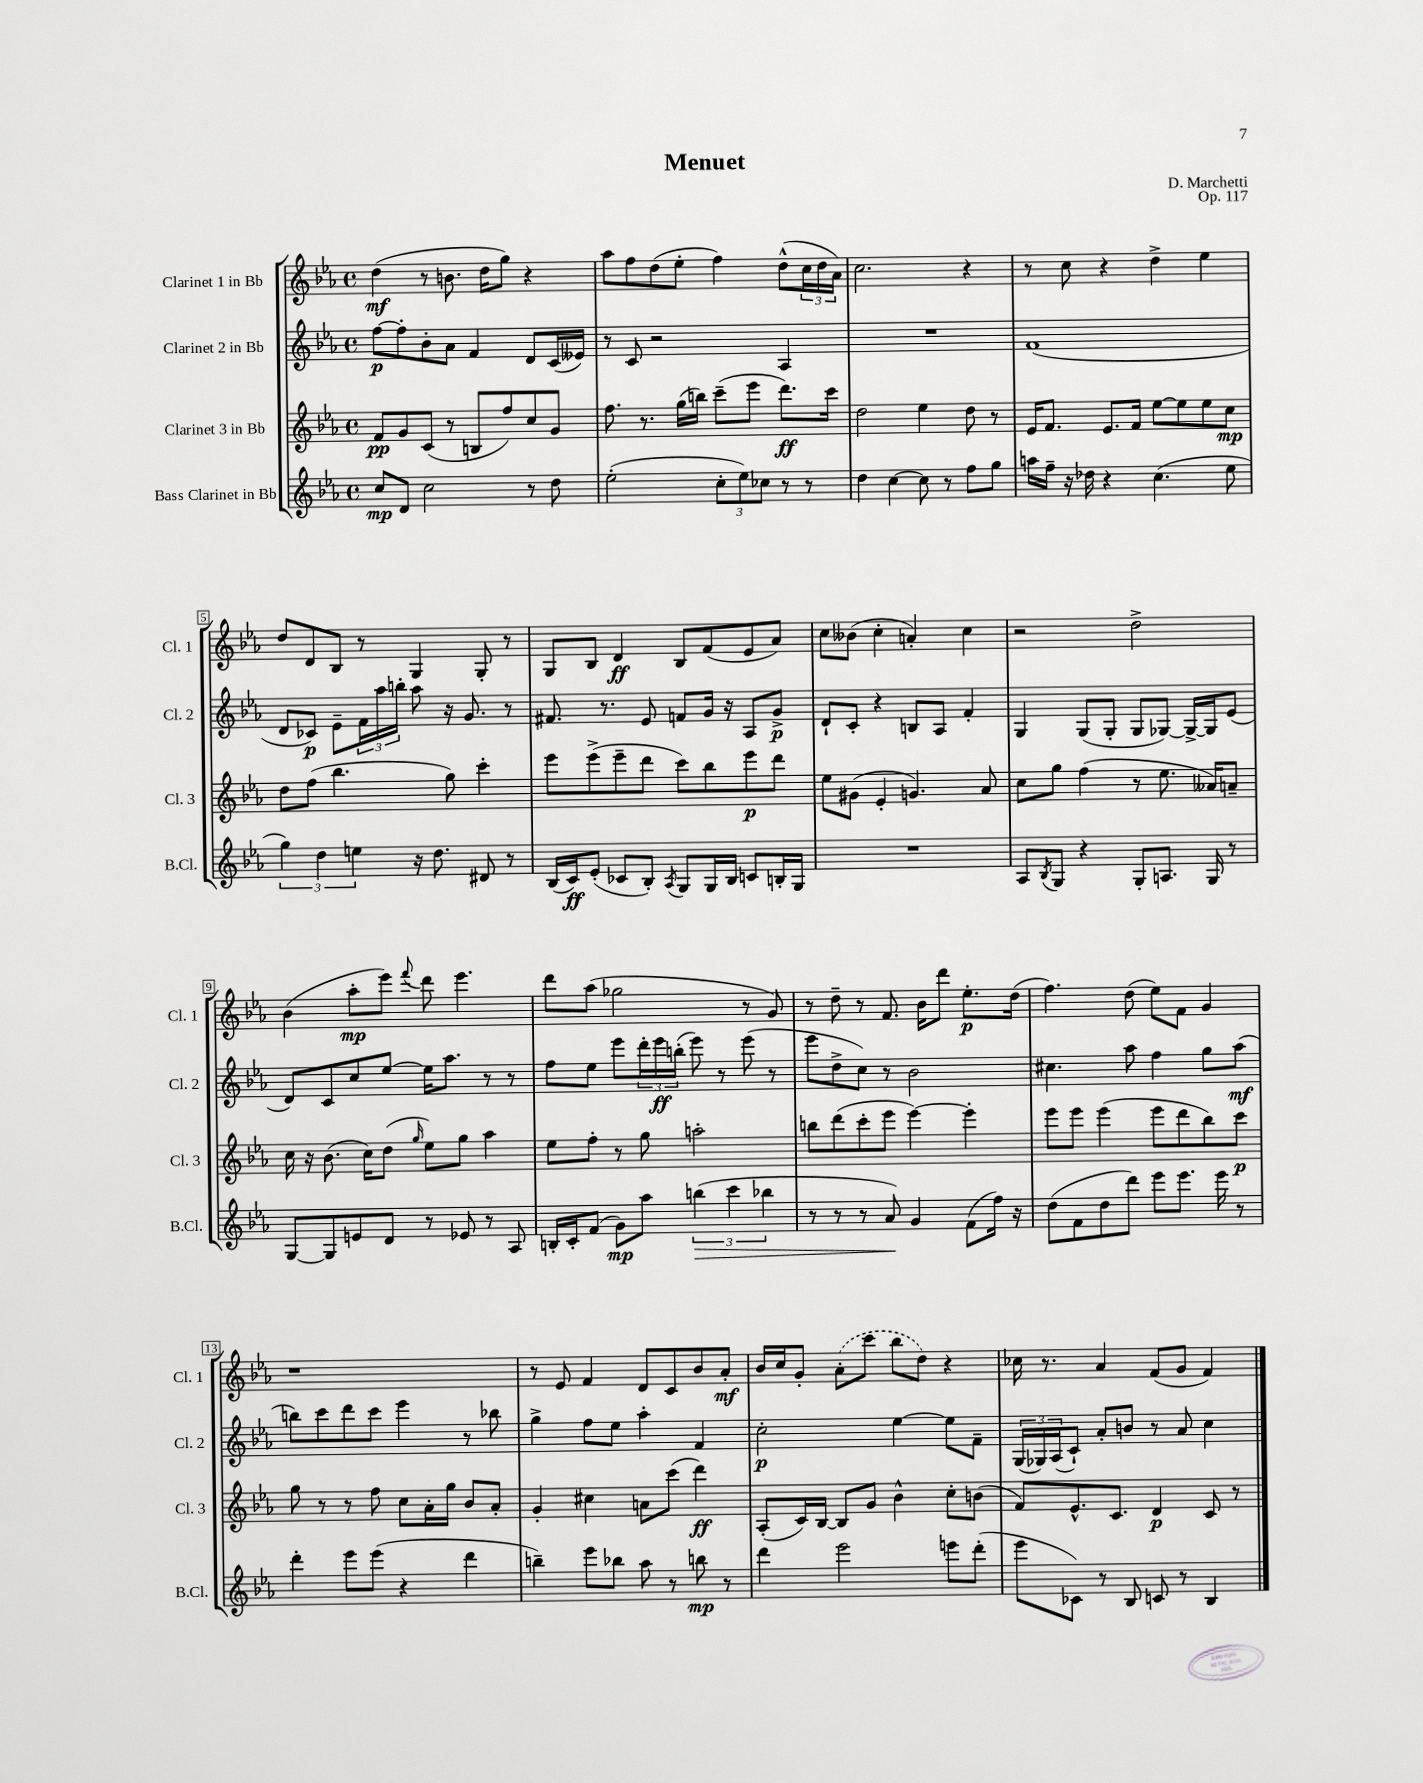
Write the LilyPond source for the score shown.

\header { title = "Menuet" composer = "D. Marchetti" opus = "Op. 117" }
<<
\new StaffGroup <<
\new Staff = "s0" \with { instrumentName = "Clarinet 1 in Bb" shortInstrumentName = "Cl. 1" } {
    \clef treble \key ees \major \defaultTimeSignature \time 4/4
    d''4\mf( r8 b'8. d''16 g''8) r4 |
    aes''8 f''8 d''8( ees''8-. f''4) d''8-^( \tuplet 3/2 { c''16 d''16 aes'16) } |
    c''2. r4 |
    r8 c''8 r4 d''4-> ees''4 |
    d''8 d'8 bes8 r8 g4 g8-. r8 |
    g8 bes8 d'4\ff bes8 f'8( ees'8 aes'8) |
    c''8 beses'8( c''4-. a'4-.) c''4 |
    r2 d''2-> |
    bes'4( aes''8-.\mp ees'''8) \appoggiatura { f'''8 } d'''8 ees'''4. |
    d'''8 aes''8( ges''2 r8 g'8) |
    r8 d''8-- r8 f'8. bes'16 d'''8 ees''8.-.\p d''16( |
    f''4.) d''8( ees''8) f'8 g'4 |
    r1 |
    r8 ees'8 f'4 d'8 c'8 bes'8 aes'8-.\mf |
    bes'16 c''16 g'8-. \once \slurDashed aes'8-.( c'''8 bes''8 d''8) r4 |
    ces''16 r8. aes'4 f'8( g'8 f'4) \bar "|." |
}
\new Staff = "s1" \with { instrumentName = "Clarinet 2 in Bb" shortInstrumentName = "Cl. 2" } {
    \clef treble \key ees \major \defaultTimeSignature \time 4/4
    f''8~\p f''8-. bes'8-. aes'8 f'4 d'8 c'16( eeses'16) |
    r8 c'8 r2 aes4 |
    R1 |
    f'1( |
    d'8 ces'8\p) ees'8-- \tuplet 3/2 { f'16 aes''16 b''16-. } aes''8 r16 g'8. r8 |
    fis'8. r8. ees'8 f'8 g'16 r16 aes8 g'8->\p |
    d'8-! c'8-. r4 b8 aes8 f'4-. |
    g4 g8( g8-. g8 ges8~) ges16~-> ges16 ees'8( |
    d'8) c'8 c''8 ees''8~ ees''16 aes''8. r8 r8 |
    f''8 ees''8 ees'''8 \tuplet 3/2 { d'''16-. ees'''16\ff b''16-.( } ees'''8) r8 ees'''8( r8 |
    ees'''8 d''8-> c''8) r8 bes'2 |
    cis''4. aes''8 f''4 g''8 aes''8\mf( |
    b''8) c'''8 d'''8 c'''8 ees'''4 r8 bes''8 |
    g''4-> f''8 ees''8 aes''4-. f'4 |
    c''2-.\p ees''4~ ees''8 f'8-- |
    \tuplet 3/2 { g16( ges16) aes16( } c'8-!) aes'8-. b'8 r8 aes'8 c''4 \bar "|." |
}
\new Staff = "s2" \with { instrumentName = "Clarinet 3 in Bb" shortInstrumentName = "Cl. 3" } {
    \clef treble \key ees \major \defaultTimeSignature \time 4/4
    f'8\pp g'8 c'8( r8 b8 f''8) c''8 g'8 |
    f''8. r8. g''16( b''16) c'''8--( ees'''8 d'''8.\ff) c'''16 |
    d''2 ees''4 d''8 r8 |
    ees'16 f'8. ees'8. f'16 ees''8~ ees''8 ees''8 c''8\mp |
    d''8 f''8( bes''4. g''8) c'''4-. |
    ees'''8 ees'''8->( ees'''8-- d'''8 c'''8) bes''8 ees'''8\p d'''8 |
    ees''8 gis'8( ees'4-. g'4.) aes'8 |
    c''8 g''8 f''4( r8 ees''8. aeses'16) a'8-- |
    c''16 r16 bes'8.( c''16) d''8( \grace { g''16 } ees''8) g''8 aes''4 |
    ees''8 f''8-. r8 g''8 a''2-. |
    b''8 d'''8( c'''8-. ees'''8 ees'''4~) ees'''4-. |
    ees'''8 ees'''8 ees'''4( ees'''8 d'''8 bes''8) c'''8\p |
    g''8 r8 r8 f''8 c''8 aes'16-. g''16 bes'8 aes'8-. |
    g'4-. cis''4 a'8 c'''8( d'''4\ff) |
    aes8-.( c'16) bes16~ bes8 g'8 bes'4-^ c''8-. b'8( |
    f'8) ees'8.-^ c'8. d'4\p c'8 r8 \bar "|." |
}
\new Staff = "s3" \with { instrumentName = "Bass Clarinet in Bb" shortInstrumentName = "B.Cl." } {
    \clef treble \key ees \major \defaultTimeSignature \time 4/4
    c''8\mp d'8 c''2 r8 d''8 |
    ees''2-.( \tuplet 3/2 { c''8-. ees''8) ces''8 } r8 r8 |
    d''4 c''4~ c''8 r8 f''8 g''8 |
    a''16 f''16-- r16 des''16 r4 c''4.( ees''8 |
    \tuplet 3/2 { g''4) d''4 e''4 } r16 d''8. dis'8 r8 |
    bes16( c'16\ff) ees'8-.( ces'8 bes8-.) \acciaccatura { aes8 } g8 g16 bes16 c'8 b16-. g16 |
    R1 |
    aes8 \acciaccatura { bes8 } g8 r4 g8-. a8. g16 r8 |
    g8~ g8 e'8 d'8 r8 ees'8 r8 aes8 |
    b16-. c'16-. f'8( g'8\mp) aes''8 \tuplet 3/2 { b''4\>( c'''4 bes''4 } |
    r8 r8 r8 aes'8\!) g'4 f'8( f''16) r16 |
    d''8( f'8 d''8 d'''8) ees'''8 ees'''8. ees'''16 r8 |
    d'''4-. ees'''8 ees'''8( r4 d'''4 |
    b''4--) ees'''8 bes''8 aes''8 r8 b''8\mp r8 |
    d'''4 ees'''2 e'''8 d'''8-.( |
    ees'''8 ces'8) r8 bes8 c'8 r8 bes4 \bar "|." |
}
>>
>>
\layout { \context { \Score \override BarNumber.stencil = #(make-stencil-boxer 0.1 0.3 ly:text-interface::print) } }
